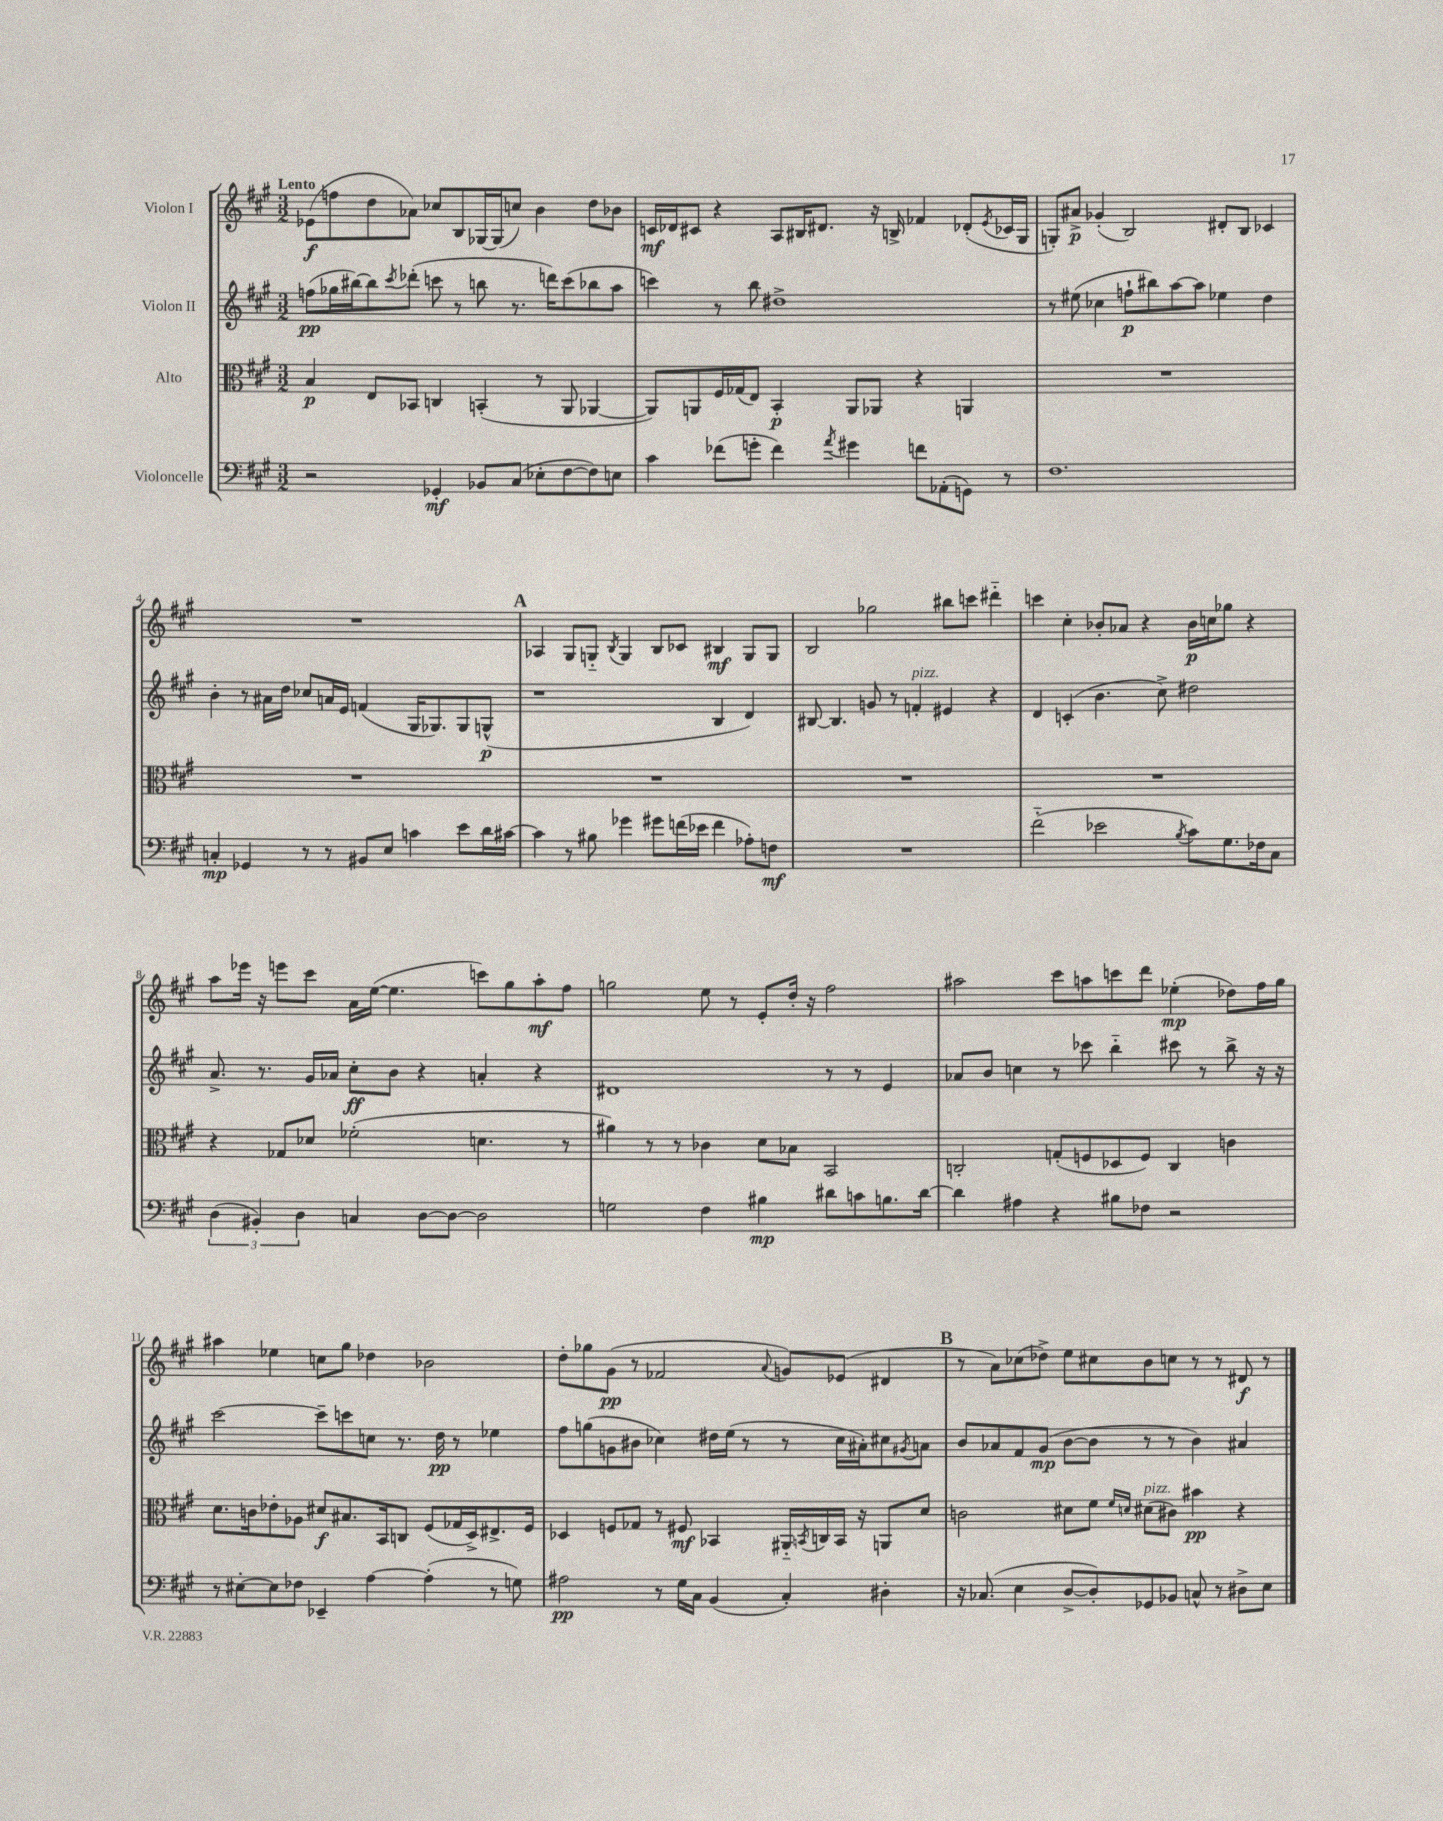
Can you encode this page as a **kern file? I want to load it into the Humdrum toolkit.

**kern	**kern	**kern	**kern
*staff4	*staff3	*staff2	*staff1
*clefF4	*clefC3	*clefG2	*clefG2
*k[f#c#g#]	*k[f#c#g#]	*k[f#c#g#]	*k[f#c#g#]
*M3/2	*M3/2	*M3/2	*M3/2
2r	4B	(8ff	(8e-
.	.	16gg-	8ff
.	.	[16bb#)	.
.	8E	8bb#]	8dd
.	.	8qccc#	.
.	8BB-	(8ddd-'	8a-)
4GG-'	4C	8ccc	8cc-
.	.	8r	8B
8BB-	(4BB'	8bb	[16G-
.	.	.	(16G-]
(8C#	.	8.r	8cc)
8E-'	8r	.	4b
.	.	16ddd)	.
[8F#	8AA	(8ccc	.
8F#])	[4AA-	8bb-	8dd
8E	.	8aa	8b-
=	=	=	=
4c#	8AA-])	4ccc)	16c
.	.	.	16d-
.	8AA	.	8c#
(8f-	16F#	8r	4r
.	(16G-	.	.
8g'	8E)	8bb	.
4f-)	4BB'	1dd#^	8A
.	.	.	16B#
.	.	.	8.d#
8qa	.	.	.
4g#	8AA	.	.
.	8AA-	.	16r
.	.	.	16B^
8f	4r	.	4f-
(8AA-'	.	.	.
8GG)	4AA	.	(8d-'
.	.	.	8qe
8r	.	.	16c-
.	.	.	16G#
=	=	=	=
1.F#	1.r	8r	8G')
.	.	(8ee#	8a#^
.	.	4cc-	(4g-'
.	.	8ff`	2B)
.	.	8bb#)	.
.	.	[8aa	.
.	.	8aa]	.
.	.	4ee-	8d#'
.	.	.	8B
.	.	4dd	4c-
=	=	=	=
4C'	1.r	4b'	1.r
4GG-	.	8r	.
.	.	16a#	.
.	.	16dd	.
8r	.	8cc-	.
8r	.	16a	.
.	.	16e	.
8BB#	.	(4f	.
8E	.	.	.
4c	.	16G#	.
.	.	8.G-)	.
8e	.	8G-	.
16d	.	(8G^^	.
[16c#	.	.	.
=	=	=	=
4c#]	1.r	1r	4A-
8r	.	.	8G#
8B#	.	.	8G'~
.	.	.	8qB
4g-	.	.	4G
8g#	.	.	8B
(16f	.	.	8c-
16e-	.	.	.
4f	.	4B	4B#
8A-')	.	4d)	8G
8F	.	.	8G
=	=	=	=
1.r	1.r	[8B#	2B
.	.	4.B#]	.
.	.	8g	2gg-
.	.	8r	.
.	.	4f'	.
.	.	4e#	8bb#
.	.	.	8ccc
.	.	4r	4ddd#'~
=	=	=	=
(2f#'~	1.r	4d	4ccc
.	.	(4c'	4cc#'
2e-	.	4.b	8b-'
.	.	.	8a-
.	.	.	4r
.	.	8cc#^)	.
8qB	.	.	.
8c#)	.	2dd#	16b-
.	.	.	16cc
8.G#	.	.	8gg-
.	.	.	4r
16F-	.	.	.
8C#	.	.	.
=	=	=	=
(6D	4r	8.a^	8aa
.	.	.	16eee-
6BB#')	.	.	.
.	.	8.r	16r
.	8G-	.	8eee
6D	.	.	.
.	8d-	16g#	8ccc#
.	.	16a-	.
4C	(2f-'	8cc#'	16a
.	.	.	([16ee
.	.	8b	4.ee]
[8D	.	4r	.
8D_	.	.	.
2D]	4.d	4a'	8ccc)
.	.	.	8gg#
.	.	4r	8aa'
.	8r	.	8ff#
=	=	=	=
2G	4a#)	1d#	2gg
.	8r	.	.
.	8r	.	.
4F#	4c-	.	8ee
.	.	.	8r
4B#	8d	.	8e'
.	8B-	.	16dd'
.	.	.	16r
8d#	2BB	8r	2ff#
8c	.	8r	.
8.B	.	4e	.
[16d#	.	.	.
=	=	=	=
4d#]	2C'	8a-	2aa#
.	.	8b	.
4A#	.	4cc	.
4r	(8G'	8r	8ccc#
.	8F	8ccc-	8aa
8B#	8D-	4bb'~	8ccc
8F-	8F)	.	8ddd
2r	4C	8ccc#	(4ee-'
.	.	8r	.
.	4c	8bb^	8dd-)
.	.	16r	16ff#
.	.	16r	16gg#
=	=	=	=
8r	8.d	[2ccc#	4aa#
[8E#'	.	.	.
.	16c	.	.
8E#]	8e-'	.	4ee-
8F-	8A-	.	.
4EE-~	8d#	8ccc#~]	8cc
.	8.B#	8ccc	8gg#
[4A	.	8cc	4dd-
.	16BB	.	.
.	8C	8.r	.
(4A']	(8F#	.	2b-
.	.	16dd	.
.	16G-	8r	.
.	16D^)	.	.
8r	8.E#^	4ee-	.
8G)	.	.	.
.	16F#	.	.
=	=	=	=
2A#	4D-	8ff#	8dd'
.	.	(8gg	8gg-
.	8F	8g	(8g#
.	8G-	8b#	8r
8r	8r	4cc-)	2f-
16G#	8F#	.	.
16C#	.	.	.
(4BB	4BB-	16dd#	.
.	.	(16ee	.
.	.	8r	.
.	.	.	8qqa
4C#')	16AA#'~	8r	8g)
.	8qBB	.	.
.	16C	.	.
.	16BB	16cc-	(8e-
.	16r	16a#')	.
4D#'	8AA	8cc#	4d#
.	.	8qg#	.
.	8d	8a	.
=	=	=	=
16r	2c	8b	8r
(8.C-	.	.	.
.	.	8a-	8a)
4E	.	8f#	(8cc-
.	.	(8g#	8dd-^)
[8D^	8d#	[8b	8ee
8D'])	8f#	8b]	8cc#
.	16qqf#	.	.
.	16qqd	.	.
8GG-	(8d#	8r	8b
8BB-	8c#)	8r	8cc
8C^^	4b#	4b)	8r
8r	.	.	8r
8D#^	4r	4a#	8d#
8E	.	.	8r
==	==	==	==
*-	*-	*-	*-
